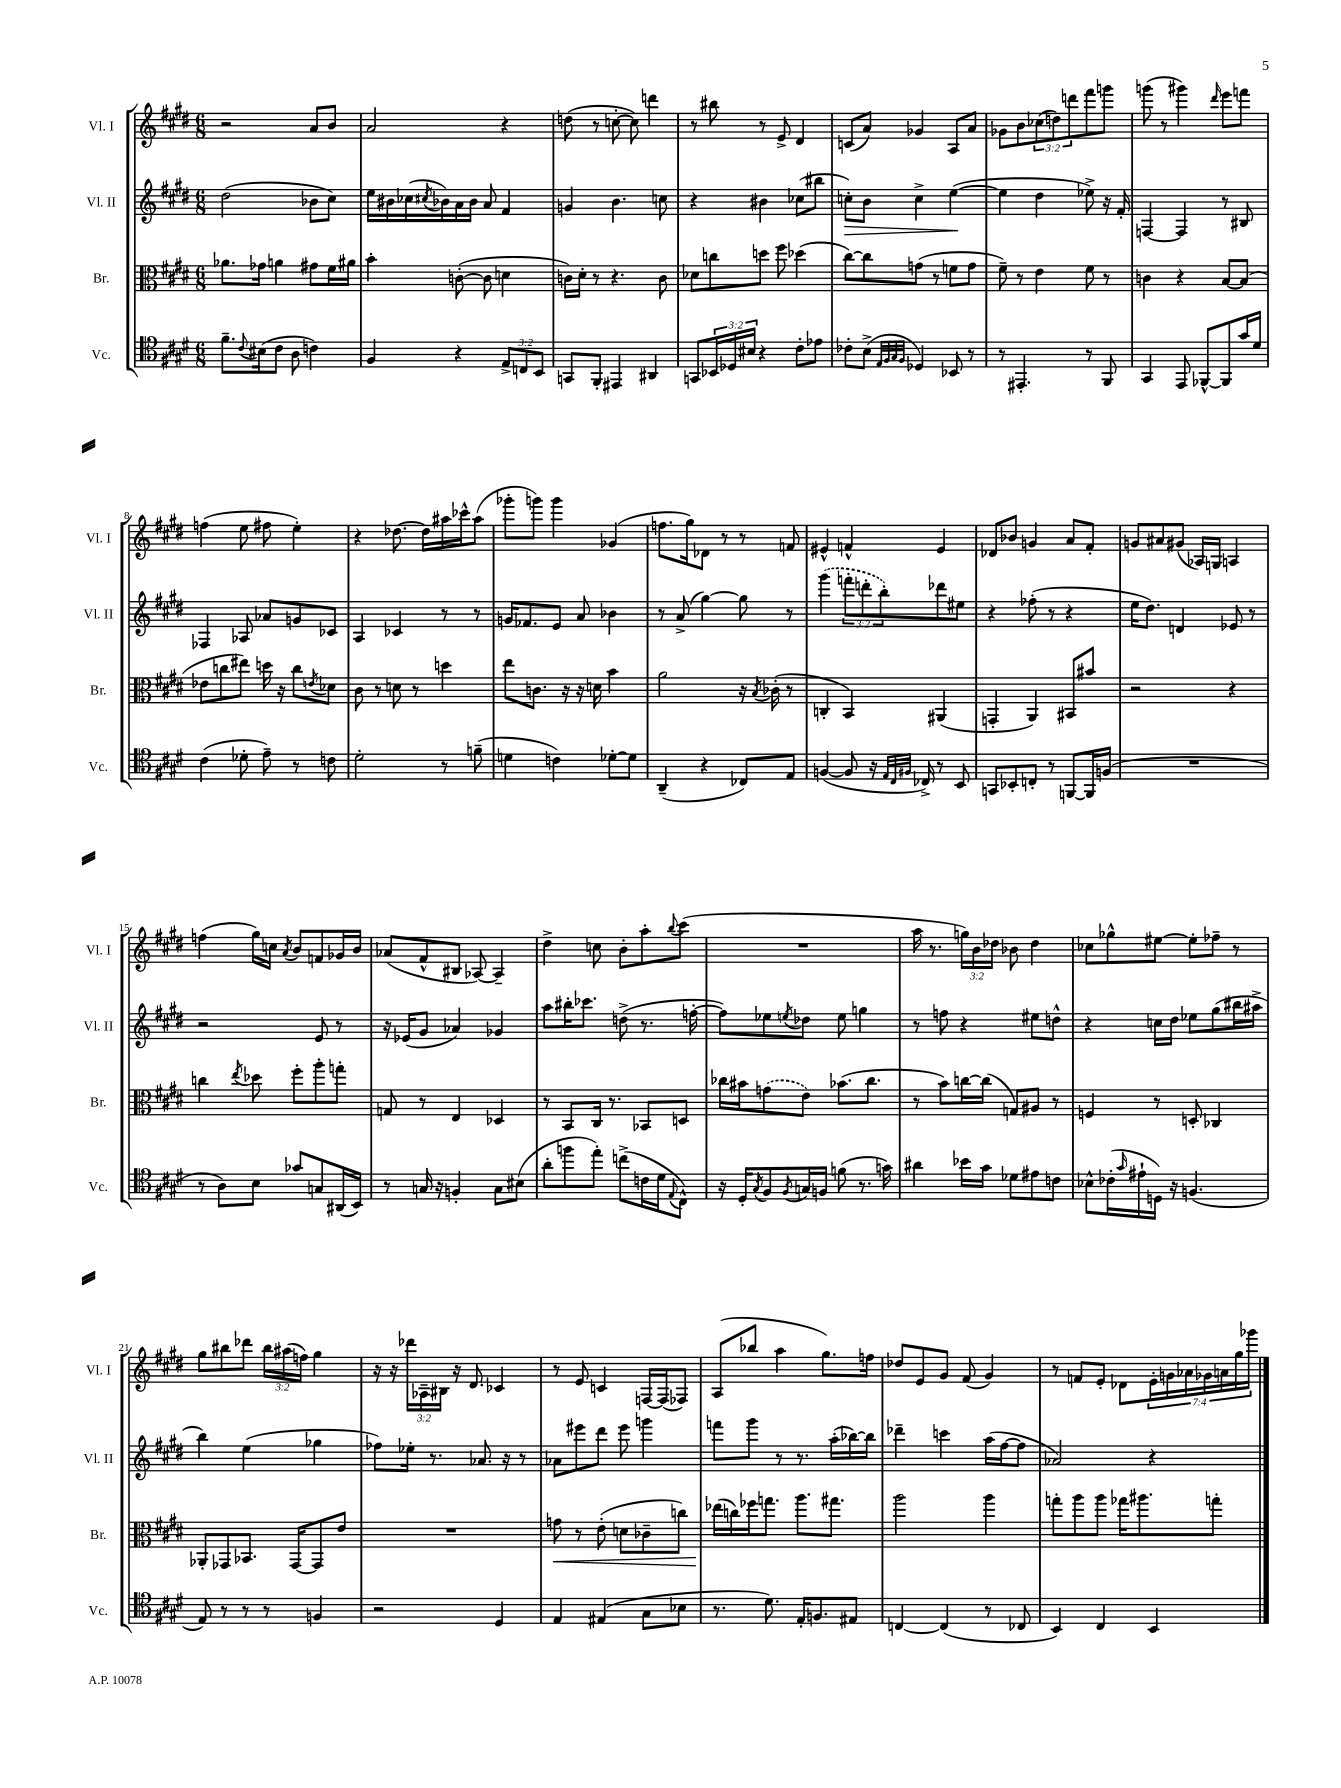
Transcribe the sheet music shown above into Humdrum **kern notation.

**kern	**kern	**dynam	**kern	**dynam	**kern
*part4	*part3	*part3	*part2	*part2	*part1
*staff4	*staff3	*staff3	*staff2	*staff2	*staff1
*I"Vc.	*I"Br.	*	*I"Vl. II	*	*I"Vl. I
*I'Vc.	*I'Br.	*	*I'Vl. II	*	*I'Vl. I
*clefC4	*clefC3	*	*clefG2	*	*clefG2
*k[f#c#g#d#]	*k[f#c#g#d#]	*	*k[f#c#g#d#]	*	*k[f#c#g#d#]
*M6/8	*M6/8	*	*M6/8	*	*M6/8
=1	=1	=1	=1	=1	=1
8.f#~\L	8.a-X\L	.	(2dd#\	.	2r
8qqc#/	.	.	.	.	.
(16B#X\k	16g-X\Jk	.	.	.	.
8c#\J	4an\	.	.	.	.
8A\	.	.	.	.	.
4cn\)	8g#X\L	.	8b-X\L	.	8a/L
.	16f#\L	.	8cc#\J)	.	8b/J
.	16a#X\JJ	.	.	.	.
=2	=2	=2	=2	=2	=2
4F#/	4b'\	.	16ee\LL	.	2a/
.	.	.	16b#X\	.	.
.	.	.	(16cc-X\	.	.
.	.	.	8qcc#X/	.	.
.	.	.	16b-X\)	.	.
4r	([8cn'\	.	16a\	.	.
.	.	.	16b-\JJ	.	.
.	8c\]	.	8a/	.	.
12E^/L	4dn\	.	4f#/	.	4r
12Cn/	.	.	.	.	.
12BB/J	.	.	.	.	.
=3	=3	=3	=3	=3	=3
8GGn/L	16cn\LL)	.	4gn/	.	(8ddn\
.	16d#'\JJ	.	.	.	.
8FF#'/J	8r	.	.	.	8r
4EE#X/	4.r	.	4.b\	.	[8ccn'\
.	.	.	.	.	8cc\])
4AA#X/	.	.	.	.	4dddn\
.	8c\	.	8ccn\	.	.
=4	=4	=4	=4	=4	=4
8GGn/L	8d-X\L	.	4r	.	8r
24BB-X/L	8ccn\	.	.	.	8bb#X\
24D-X/	.	.	.	.	.
24B#X/JJ	.	.	.	.	.
4r	8ddn\J	.	4b#X\	.	8r
.	8ff#\	.	.	.	8e^/
8c#'\L	(4dd-X\	.	(8cc-X\L	.	4d#/
8e-X\J	.	.	8bb#X\J	.	.
=5	=5	=5	=5	=5	=5
!	!	!	!	!LO:HP:b	!
8c-X'\L	[8cc#\L)	.	8ccn'\L)	>	(8cn/L
(8B^\J	8cc#\]	.	8b\J	.	8a/J)
32qqE/LLL	.	.	.	.	.
32qqF#/	.	.	.	.	.
32qqG#/	.	.	.	.	.
32qqF#/JJJ	.	.	.	.	.
4D-X/)	(8gn\J	.	4cc^\	.	4g-X/
.	8r	.	.	.	.
8BB-X/	8fn\L	.	([4ee\	.	8A/L
8r	8g\J	.	.	.	8a/J
.	.	.	.	]	.
=6	=6	=6	=6	=6	=6
8r	8f#~\)	.	4ee\]	.	8g-X\L
4.EE#X'/	8r	.	.	.	8b\
.	4e\	.	4dd#\	.	(12cc-X\
.	.	.	.	.	12ddn\)
.	.	.	.	.	12dddn\
8r	8f#\	.	8ee-X^\)	.	8fff#\
8FF#/	8r	.	16r	.	8gggn\J
.	.	.	16f#'/	.	.
=7	=7	=7	=7	=7	=7
4GG#/	4cn\	.	[4Fn/	.	(8gggn\
.	.	.	.	.	8r
8EE/	4r	.	4F/]	.	4ggg#X\)
[8FF-X^^/L	.	.	.	.	.
.	.	.	.	.	16qqddd#/
8FF-/]	[8B/L	.	8r	.	8eee\L
16g#/L	(8B/J]	.	8B#X/	.	8fffn\J
16d#/JJ	.	.	.	.	.
!!LO:LB:g=z
=8	=8	=8	=8	=8	=8
(4c#\	8e-X\L	.	4F-X/	.	(4ffn\
.	8ccn\	.	.	.	.
8d-X'\	8ee#X\J)	.	8A-X/	.	8ee\
8e~\)	16ddn\	.	8a-X/L	.	8ff#X\
.	16r	.	.	.	.
8r	8cc\L	.	8gn/	.	4ee'\)
.	8qen/	.	.	.	.
8cn\	8d-X\J	.	8c-X/J	.	.
=9	=9	=9	=9	=9	=9
2d#'\	8c#\	.	4A/	.	4r
.	8r	.	.	.	.
.	8dn\	.	4c-X/	.	[8.dd-X\
.	8r	.	.	.	.
.	.	.	.	.	16dd-\LL]
8r	4ddn\	.	8r	.	16aa#X\
.	.	.	.	.	16ccc-X^^\J
(8fn~\	.	.	8r	.	(8aa#\J
=10	=10	=10	=10	=10	=10
4dn\	8ee\L	.	16gn/KL	.	8ggg-X'\L
.	.	.	8.f-X/	.	.
.	8.cn\J	.	.	.	8gggn\J)
4cn\)	.	.	8e/J	.	4ggg\
.	16r	.	.	.	.
.	16r	.	8a/	.	.
.	16dn\	.	.	.	.
[8d-X'\L	4b\	.	4b-X\	.	(4g-X/
8d-\J]	.	.	.	.	.
=11	=11	=11	=11	=11	=11
(4AA~/	2a\	.	8r	.	8.ffn\L
.	.	.	(8a^/	.	.
.	.	.	.	.	16gg#\k)
4r	.	.	[4gg#\)	.	8d-X\J
.	.	.	.	.	8r
8C-X/L)	16r	.	8gg#\]	.	8r
.	8qB/	.	.	.	.
.	(16c-X'\	.	.	.	.
8E/J	8r	.	8r	.	8fn/
=12	=12	=12	=12	=12	=12
([4Fn/	4Cn'/	.	(4ggg#\	.	4e#X^^/
8F/]	4BB/)	.	12fffn'\L	.	4fn^^/
.	.	.	12dddn'\	.	.
16r	.	.	.	.	.
.	.	.	12bb'\)	.	.
32qqE/LLL	.	.	.	.	.
32qqC#/	.	.	.	.	.
32qqF#X/JJJ	.	.	.	.	.
16C-X^/)	.	.	.	.	.
8r	(4AA#X/	.	8ddd-X\	.	4e#/
8BB/	.	.	8ee#X\J	.	.
=13	=13	=13	=13	=13	=13
8GGn/L	4GGn'/	.	4r	.	8d-X/L
8BB-X'/	.	.	.	.	8b-X/J
8Cn'/J	4AA/)	.	(8ff-X'\	.	4gn/
8r	.	.	8r	.	.
[8FFn/L	8BB#X/L	.	4r	.	8a/L
16FF/L]	8b#X/J	.	.	.	8f#'/J
(16Fn/JJ	.	.	.	.	.
=14	=14	=14	=14	=14	=14
2.r	2r	.	16ee\KL	.	8gn/L
.	.	.	8.dd#\J)	.	.
.	.	.	.	.	8a#X/
.	.	.	4dn/	.	(8g#X/J
.	.	.	.	.	16A-X/LL)
.	.	.	.	.	16Gn/JJ
.	4r	.	8e-X/	.	4An/
.	.	.	8r	.	.
!!LO:LB:g=z
=15	=15	=15	=15	=15	=15
8r	4ccn\	.	2r	.	(4ffn\
8A\L)	.	.	.	.	.
.	8qee/	.	.	.	.
8B\J	8dd-X\	.	.	.	16gg#\LL)
.	.	.	.	.	16ccn\JJ
.	.	.	.	.	8qa/
8g-X/L	8ff#'\L	.	.	.	8b/L
8Gn/	8aa'\	.	8e/	.	8fn/
(16AA#X/L	8ggn'\J	.	8r	.	16g-X/L
16BB/JJ)	.	.	.	.	16b/JJ
=16	=16	=16	=16	=16	=16
8r	8Gn/	.	16r	.	(8a-X/L
.	.	.	(16e-X/KL	.	.
16Gn/	8r	.	8g#/J	.	8f#^^/
16r	.	.	.	.	.
4Fn'/	4E/	.	4a-X/)	.	8B#X/J
.	.	.	.	.	[8A-X/)
8G\L	4D-X/	.	4g-X/	.	4A-~/]
(8B#X\J	.	.	.	.	.
=17	=17	=17	=17	=17	=17
8a'\L	8r	.	8aa\L	.	4dd#^\
8ffn\	8BB/L	.	16bb#X'\K	.	.
.	.	.	8.ccc-X\J	.	.
8ee'\J)	16C#/Jk	.	.	.	8ccn\
.	8.r	.	.	.	.
(8ccn^\L	.	.	(8ddn^\	.	8b'\L
16cn\L	8BB-X/L	.	8.r	.	8aa'\
16d#\J	.	.	.	.	.
8qqE/	.	.	.	.	8qqbb/
8C#^^\J)	8Dn/J	.	.	.	(8ccc#\J
.	.	.	[16ffn'\	.	.
=18	=18	=18	=18	=18	=18
16r	16cc-X\LL	.	8ff\L])	.	2.r
16D#'/KL	16b#X\J	.	.	.	.
8qG#/	.	.	.	.	.
8F#/	(8gn\	.	8ee-X\	.	.
8qF#/	.	.	8qeen/	.	.
16Gn/L	8e\J)	.	8dd-X\J	.	.
16Fn/JJ	.	.	.	.	.
(8fn\	(8.b-X\L	.	8ee\	.	.
8.r	.	.	4ggn\	.	.
.	8.cc-\J	.	.	.	.
16gn\)	.	.	.	.	.
=19	=19	=19	=19	=19	=19
4a#X\	8r	.	8r	.	16aa\
.	.	.	.	.	8.r
.	8b\L)	.	8ffn\	.	.
16b-X\LL	[16ccn\L	.	4r	.	24ggn\LL)
.	.	.	.	.	24b\
16g#\JJ	(16cc\JJ]	.	.	.	.
.	.	.	.	.	24dd-X\JJ
8d-X\L	8Gn/L)	.	.	.	8b-X\
8e#X\	8A#X/J	.	8ee#X\L	.	4dd-\
8cn\J	8r	.	8ddn^^\J	.	.
=20	=20	=20	=20	=20	=20
8B-X^^\L	4Fn/	.	4r	.	8cc-X\L
(16c-X'\L	.	.	.	.	8gg-X^^\
16qqg#/	.	.	.	.	.
16e#X`\	.	.	.	.	.
16Dn\JJ)	8r	.	16ccn\LL	.	[8ee#X\J
16r	.	.	16dd#\JJ	.	.
(4.Fn/	8Dn'/	.	8ee-X\L	.	8ee#'\L]
.	4C-X/	.	(8gg#\	.	8ff-X~\J
.	.	.	16bb#X\L	.	8r
.	.	.	16aa#X^\JJ	.	.
!!LO:LB:g=z
=21	=21	=21	=21	=21	=21
8E/)	8AA-X'/L	.	4bb\)	.	8gg#\L
8r	8GG-X/	.	.	.	8bb#X\
8r	8.BB-X/J	.	(4ee\	.	8ddd-X\J
8r	.	.	.	.	24bb#\LL
.	.	.	.	.	(24aa#X\
.	[16GG-/KL	.	.	.	.
.	.	.	.	.	24ffn\JJ)
4Fn/	8GG-/]	.	4gg-X\	.	4gg#\
.	8e/J	.	.	.	.
=22	=22	=22	=22	=22	=22
2r	2.r	.	8ff-X\L)	.	16r
.	.	.	.	.	16r
.	.	.	16ee-X'\Jk	.	24ddd-X\LL
.	.	.	.	.	24A-X~\
.	.	.	8.r	.	.
.	.	.	.	.	24B#X\JJ
.	.	.	.	.	16r
.	.	.	.	.	8.d#/
.	.	.	8.a-X/	.	.
4D#/	.	.	.	.	4c-X/
.	.	.	16r	.	.
.	.	.	8r	.	.
=23	=23	=23	=23	=23	=23
!	!	!LO:HP:b	!	!	!
4E/	8gn\	<	8a-X\L	.	8r
.	8r	.	8eee#X\	.	8e/
(4E#X/	(8e'\	.	8ddd#\J	.	4cn/
.	8dn\L	.	8eee#\	.	.
8G#\L	8c-X~\	.	4gggn\	.	[16Fn/LL
.	.	.	.	.	(16F/J]
8B-X\J	8ccn\J)	.	.	.	8F-X/J)
=24	=24	=24	=24	=24	=24
8.r	(16ee-X\LL	.	8fffn\L	.	(8A/L
.	16ccn\)	[	.	.	.
.	16ff-X\J	.	8ggg#\J	.	8bb-X/J
8.d#\)	8.ggn\J	.	.	.	.
.	.	.	8r	.	4aa\
16E'/KL	8.aa\L	.	8.r	.	.
8.Fn/	.	.	.	.	.
.	.	.	.	.	8.gg#\L)
.	8.gg#X\J	.	(16aa'\LL	.	.
8E#X/J	.	.	[16bb-X\)	.	.
.	.	.	16bb-\JJ]	.	16ffn\Jk
=25	=25	=25	=25	=25	=25
[4Cn/	2aa\	.	4ddd-X~\	.	8dd-X/L
.	.	.	.	.	8e/
(4C/]	.	.	4cccn\	.	8g#/J
.	.	.	.	.	(8f#/
8r	4aa\	.	(16aa\LL	.	4g#/)
.	.	.	[16ff#\J	.	.
8C-X/	.	.	8ff#\J]	.	.
=26	=26	=26	=26	=26	=26
4BB/)	8ggn'\L	.	2a-X/)	.	8r
.	8aa\	.	.	.	8fn/L
4C#/	8aa\J	.	.	.	8e'/J
.	16gg-X\KL	.	.	.	8d-X\L
.	8.aa#X\	.	.	.	.
4BB/	.	.	4r	.	28e'\L
.	.	.	.	.	28gn\
.	.	.	.	.	28a-X\
.	.	.	.	.	28g-X\
.	8ggn'\J	.	.	.	.
.	.	.	.	.	28an\
.	.	.	.	.	28gg#\
.	.	.	.	.	28ggg-X\JJ
==	==	==	==	==	==
*-	*-	*-	*-	*-	*-
